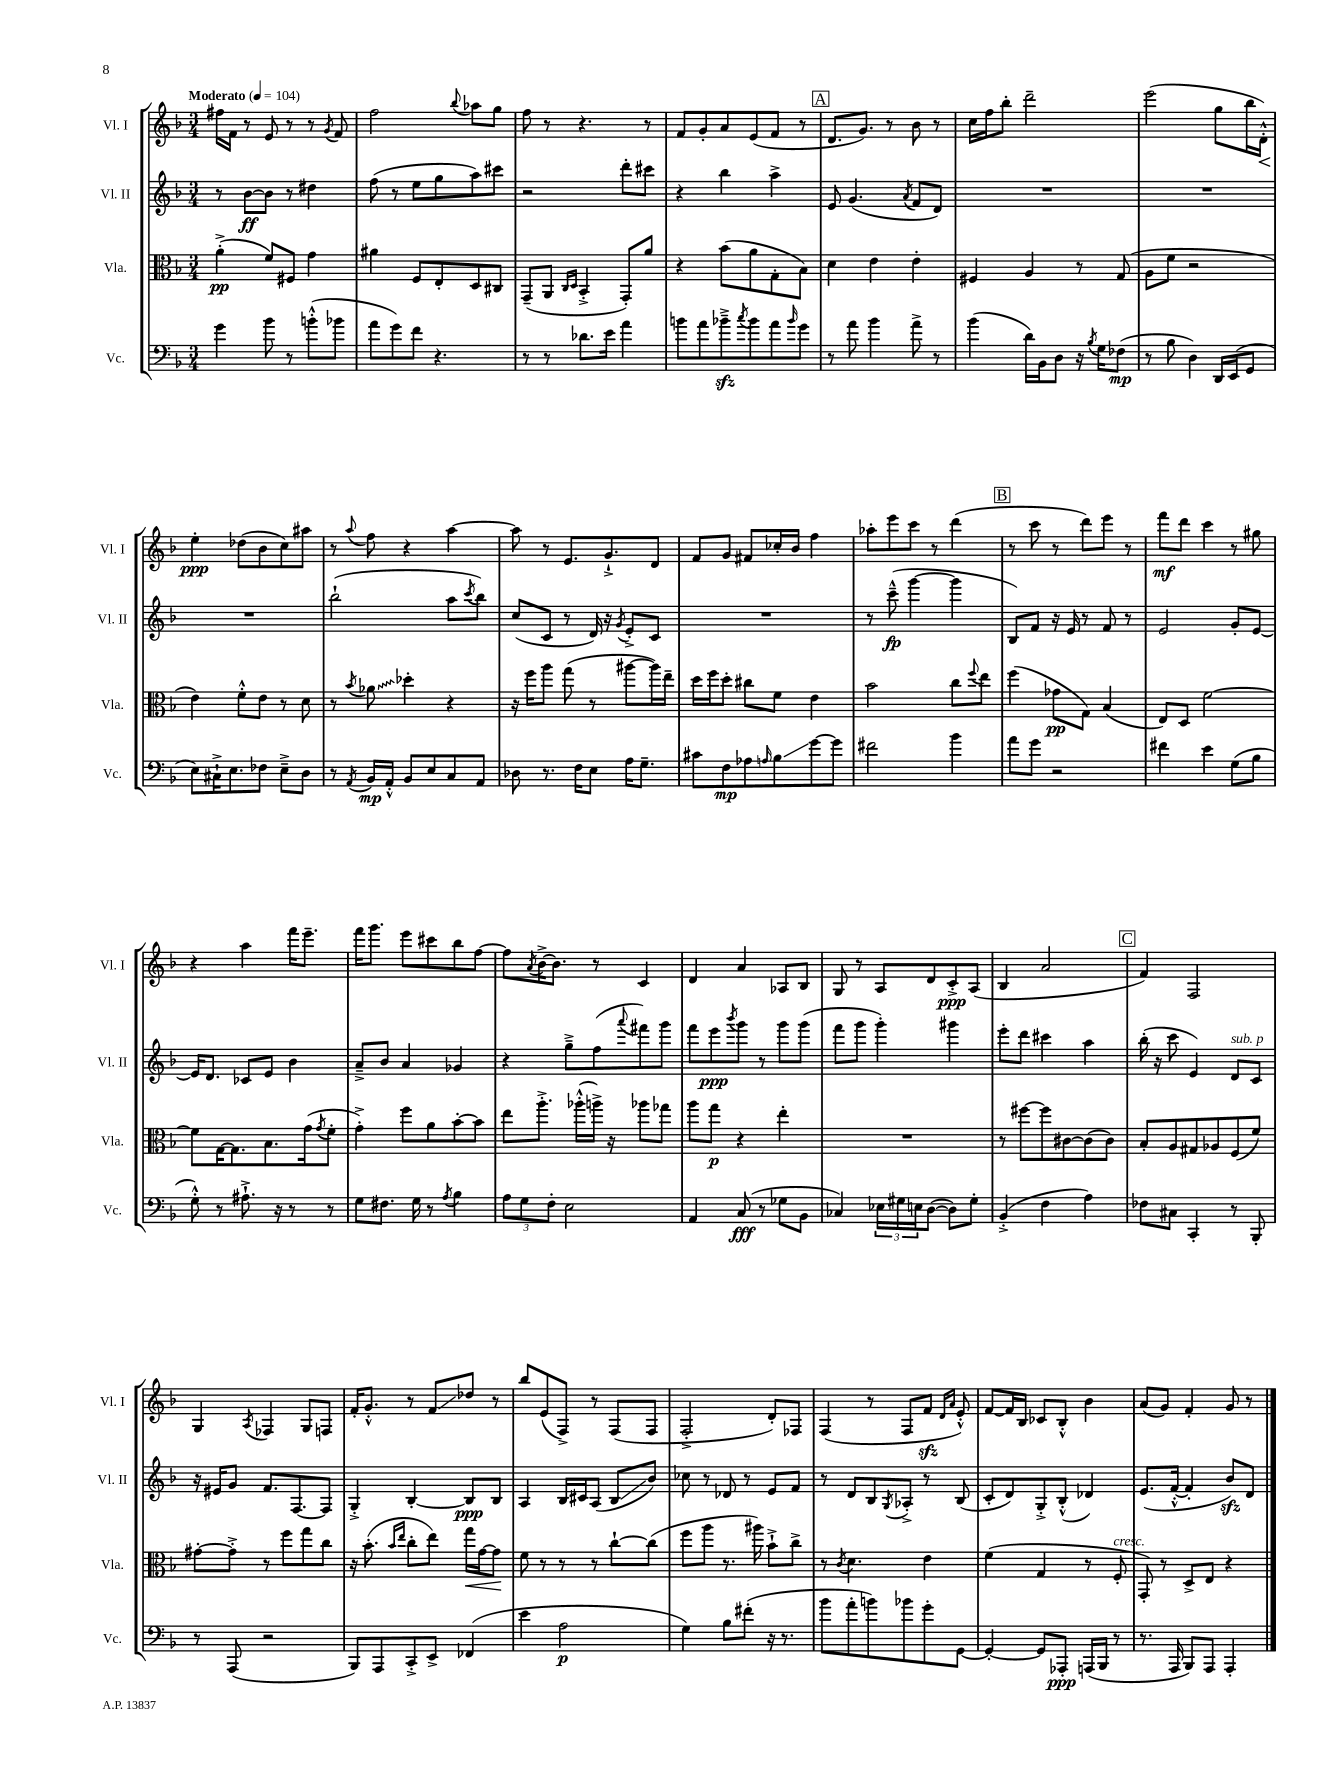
<<
\new StaffGroup <<
\new Staff = "s0" \with { instrumentName = "Vl. I" shortInstrumentName = "Vl. I" } {
    \clef treble \key f \major \numericTimeSignature \time 3/4 \tempo "Moderato" 4 = 104
    fis''16 f'16 r8 e'8 r8 r8 \acciaccatura { g'8 } f'8 |
    f''2 \appoggiatura { bes''8 } aes''8 g''8 |
    f''8 r8 r4. r8 |
    f'8 g'8-. a'8 e'8( f'8 r8 |
    \mark \markup { \box "A" } d'8. g'8.) r8 bes'8 r8 |
    c''16 f''16 bes''8-. d'''2-- |
    e'''2( g''8 bes''16 d'16-.-^\<) |
    e''4-.\ppp\! des''8( bes'8 c''8) ais''8 |
    r8 \appoggiatura { a''8 } f''8 r4 a''4~ |
    a''8 r8 e'8. g'8.-!-> d'8 |
    f'8 g'8 fis'8 ces''16-. bes'16 f''4 |
    aes''8-. e'''8 c'''8 r8 d'''4( |
    \mark \markup { \box "B" } r8 c'''8 r8 d'''8) e'''8 r8 |
    f'''8\mf d'''8 c'''4 r8 gis''8 |
    r4 a''4 f'''16 e'''8.-- |
    f'''16 g'''8. e'''8 cis'''8 bes''8 f''8~ |
    f''8 \acciaccatura { a'8 } bes'16~-> bes'8. r8 c'4 |
    d'4 a'4 aes8 bes8 |
    g8 r8 a8 d'8 c'8-.->\ppp a8( |
    bes4 a'2 |
    \mark \markup { \box "C" } f'4) f2 |
    g4 \acciaccatura { a8 } fes4 g8 f8 |
    f'16-. g'8.-.-^ r8 f'8\glissando des''8 r8 |
    bes''8 e'8( f8->) r8 f8( f8 |
    f2-.-> d'8-.) fes8 |
    f4( r8 f8 f'8\sfz \grace { d'16 a'16 } e'8-.-^) |
    f'8~ f'16 bes16 ces'8 bes8-.-^ bes'4 |
    a'8( g'8) f'4-. g'8 r8 \bar "|." |
}
\new Staff = "s1" \with { instrumentName = "Vl. II" shortInstrumentName = "Vl. II" } {
    \clef treble \key f \major \numericTimeSignature \time 3/4
    r8 bes'8~\ff bes'8 r8 dis''4 |
    f''8( r8 e''8 g''8 a''8) cis'''8 |
    r2 d'''8-. cis'''8 |
    r4 bes''4 a''4-> |
    \mark \markup { \box "A" } e'8 g'4.( \acciaccatura { a'8 } f'8 d'8) |
    R2. |
    R2. |
    R2. |
    bes''2-!( a''8 \acciaccatura { c'''8 } bes''8) |
    c''8( c'8 r8 d'16) r16 \acciaccatura { g'8 } e'8-.-> c'8 |
    R2. |
    r8 c'''8---^\fp( g'''4~ g'''4 |
    \mark \markup { \box "B" } bes8) f'8 r16 e'16 r8 f'8 r8 |
    e'2 g'8-. e'8~ |
    e'16 d'8. ces'8 e'8 bes'4 |
    a'8---> bes'8 a'4 ges'4 |
    r4 g''8---> f''8( \appoggiatura { a'''8 } fis'''8) g'''8 |
    f'''8 e'''8\ppp \acciaccatura { bes'''8 } g'''8 r8 g'''8 g'''8( |
    f'''8 g'''8 g'''4-.) gis'''4 |
    e'''8-. d'''8 cis'''4 a''4 |
    \mark \markup { \box "C" } bes''16-.( r16 c'''8 e'4) d'8^\markup { \italic "sub. p" } c'8 |
    r16 eis'16 g'8 f'8. f8.~ f8 |
    g4-.-> bes4~-. bes8\ppp bes8 |
    a4 bes16 cis'16 a8( bes8\glissando bes'8) |
    ces''8 r8 des'8 r8 e'8 f'8 |
    r8 d'8 bes8 \acciaccatura { g8 } aes8-.-> r8 bes8( |
    c'8-. d'8) g8-.-> bes8-.-^( des'4) |
    e'8.( f'16~-.-^ f'4-. bes'8\sfz) d'8 \bar "|." |
}
\new Staff = "s2" \with { instrumentName = "Vla." shortInstrumentName = "Vla." } {
    \clef alto \key f \major \numericTimeSignature \time 3/4
    a'4-.->\pp( f'8) fis8 g'4 |
    ais'4 f8 e8-. d8 cis8 |
    g,8--( a,8 \grace { c16 d16 } bes,4-.-> g,8-.) a'8 |
    r4 bes'8( a'8 g8-. bes8) |
    \mark \markup { \box "A" } d'4 e'4 e'4-. |
    fis4 a4 r8 g8( |
    a8 f'8 r2 |
    e'4) f'8-.-^ e'8 r8 d'8 |
    r8 \acciaccatura { bes'8 } \once \override Glissando.style = #'zigzag aes'8\glissando des''4-. r4 |
    r16 f''16 a''8 g''8( r8 ais''8~ ais''16) e''16-- |
    d''16 f''16 d''8-. cis''8 f'8 e'4 |
    bes'2 c''8 \appoggiatura { f''8 } e''8 |
    \mark \markup { \box "B" } f''4( ges'8\pp g8) bes4( |
    e8) d8 f'2~ |
    f'8 g16~ g8. bes8. g'16( \acciaccatura { g'8 } f'8-. |
    g'4-.->) f''8 a'8 bes'8~-. bes'8 |
    e''8 a''8.-.-> aes''16-.-^( a''16->) r16 aes''8 ges''8 |
    a''8 g''8\p r4 e''4-. |
    R2. |
    r8 fis''8~ fis''8 cis'8~ cis'8( cis'8) |
    \mark \markup { \box "C" } bes8-. a8 gis8 aes8 f8( f'8) |
    gis'8~-. gis'8-.-> r8 f''8 g''8 c''8 |
    r16 bes'8.-.( \grace { bes'16 e''16 } c''8-. e''8) g''16\< g'16~ g'8\! |
    f'8 r8 r8 r8 c''8~-! c''8( |
    f''8 a''8 r8. ais''16) bes'8-!-> c''8-> |
    r8 \acciaccatura { c'8 } d'4. e'4 |
    f'4( g4 r8 f8-.^\markup { \italic "cresc." } |
    g,8-.) r8 d8-> e8 r4 \bar "|." |
}
\new Staff = "s3" \with { instrumentName = "Vc." shortInstrumentName = "Vc." } {
    \clef bass \key f \major \numericTimeSignature \time 3/4
    g'4 bes'8 r8 b'8-.-^( bes'8 |
    a'8 g'8) f'8 r4. |
    r8 r8 des'8. e'16 a'4 |
    b'8 a'8 bes'8--->\sfz \acciaccatura { c''8 } bes'8 a'8 \grace { bes'16 } g'8 |
    \mark \markup { \box "A" } r8 a'8 bes'4 a'8-> r8 |
    bes'4( d'16) bes,16 d8 r16 \acciaccatura { bes8 } g16 fes8\mp( |
    r8 bes8 d4) d,16 e,16( g,8 |
    e8) cis16-!-> e8. fes8 e8---> d8 |
    r8 \acciaccatura { a,8 } bes,16\mp a,16-.-^ bes,8 e8 c8 a,8 |
    des8 r8. f16 e8 a16 g8.-- |
    cis'8 f8\mp aes8 \grace { a16 } bes8\glissando g'8~ g'8 |
    fis'2 bes'4 |
    \mark \markup { \box "B" } a'8 g'8 r2 |
    fis'4 e'4 g8( bes8 |
    g8-.-^) r8 ais8.-!-> r16 r8 r8 |
    g8 fis8. g16 r8 \acciaccatura { a8 } bes4 |
    \tuplet 3/2 { a8 g8 f8-. } e2 |
    a,4 c8\fff( r8 ges8 bes,8 |
    ces4) \tuplet 3/2 { ees16 gis16 e16 } d8~( d8) gis8-. |
    bes,4-.->( f4 a4) |
    \mark \markup { \box "C" } fes8 cis8 c,4-. r8 bes,,8-. |
    r8 a,,8( r2 |
    bes,,8) a,,8 c,8-.-> e,8-> fes,4( |
    e'4 a2\p |
    g4) bes8 fis'8-.( r16 r8. |
    bes'8 a'8-. b'8) bes'8 g'8-. g,8~ |
    g,4~-. g,8 aes,,8-.\ppp a,,16( bes,,16 r8 |
    r8. a,,16 bes,,8) a,,8 a,,4-. \bar "|." |
}
>>
>>
\layout { \context { \Score \remove "Bar_number_engraver" } }
